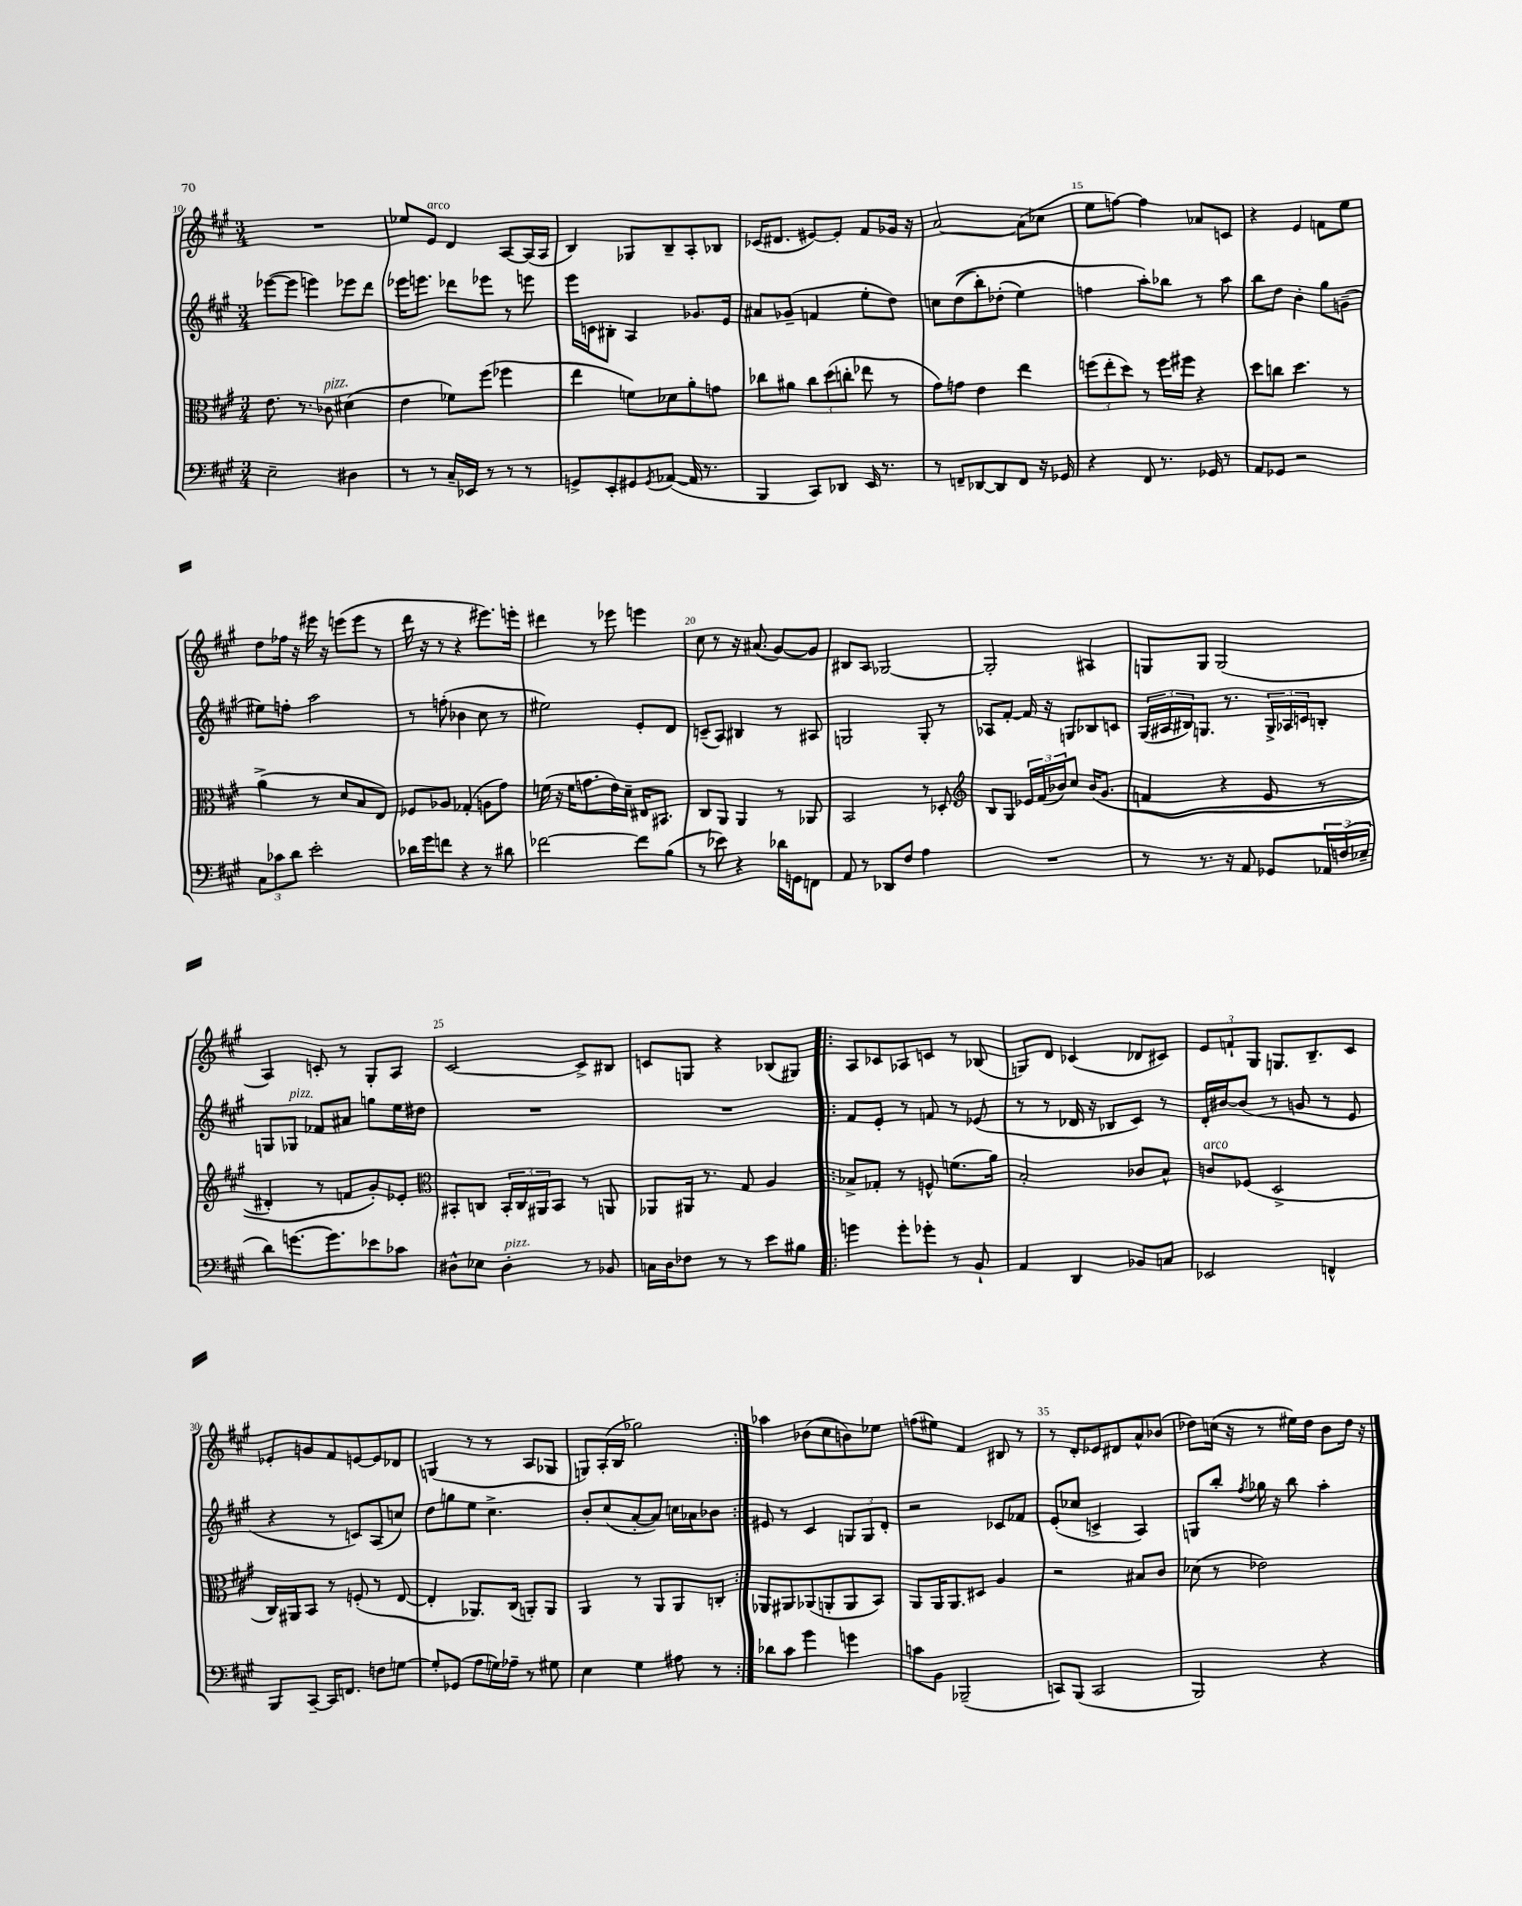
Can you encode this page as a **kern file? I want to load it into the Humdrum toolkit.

**kern	**kern	**kern	**kern
*staff4	*staff3	*staff2	*staff1
*clefF4	*clefC3	*clefG2	*clefG2
*k[f#c#g#]	*k[f#c#g#]	*k[f#c#g#]	*k[f#c#g#]
*M3/4	*M3/4	*M3/4	*M3/4
2E~	8.e	([8eee-	2.r
.	.	8eee-]	.
.	8.r	.	.
.	.	4eee)	.
.	8c-	.	.
4D#	(4d#	8eee-	.
.	.	8ddd	.
=	=	=	=
8r	4e	16eee-	8ee-
.	.	8.eee	.
8r	.	.	8e
16C#~	8f-)	8ddd-	4d
16EE-	.	.	.
8r	(8ff#	8eee-	.
8r	4ff-	8r	[8A
8r	.	8eee	(16A]
.	.	.	16A
=	=	=	=
8GG^	4ee	16eee	4B)
.	.	16c	.
8EE'	.	8B#'	.
8GG#	8f)	4A	8G-
8qGG#	.	.	.
([8AA-	8d-	.	8B~
16AA-]	8a'	8.g-	8A'
8.r	.	.	.
.	8g	.	8B-
.	.	16e	.
=	=	=	=
4BBB	8cc-	8a#	(16c-
.	.	.	8.d#
.	8a#	(8g-~	.
8CC#)	12cc-	4f	[8e#)
.	(12dd	.	.
8DD-	.	.	8e#']
.	12cc'	.	.
16EE	8ee-	8ee'	8f#
8.r	.	.	.
.	8r	8dd)	16g-
.	.	.	16r
=	=	=	=
8r	8g#)	8cc	[2a
8FF~	8g	&((8dd	.
[8DD-	4e	8bb')	.
8DD-]	.	(8dd-'	.
8FF	4ee	4ee)	(8a]
16r	.	.	8cc-
16GG-	.	.	.
=	=	=	=
4r	(12ff	4ff	8ee
.	12ee'	.	.
.	.	.	[8ff)
.	12dd)	.	.
8FF#	8r	8aa'&)	4ff]
8.r	16ff	8bb-	.
.	16ff#	.	.
.	4r	8r	8a-
16GG-	.	.	.
8r	.	8aa	8c
=	=	=	=
8AA	8dd	8bb	4r
8GG-	8cc	8dd	.
2r	4.dd	4b'	4e
.	.	8gg#	8f
.	8r	(8g~	8ee
=	=	=	=
12C#	(4a^	8ee#)	8dd
12c-	.	.	.
.	.	8ff'	16ff-
12d	.	.	.
.	.	.	16r
2e'	8r	2aa	16eee#
.	.	.	16r
.	8d	.	(8eee
.	8B	.	8eee
.	8E)	.	8r
=	=	=	=
16d-	8F-	8r	16ddd
16g#	.	.	16r
8f	8A-	(8ff'	8r
4r	(4G-'	4b-	4r
8r	8A	8cc#	8.eee#)
8d#	8g#)	8r	.
.	.	.	16eee'
=	=	=	=
[2f-	(16f	2ee#)	4ddd#
.	16r	.	.
.	16f	.	.
.	8.g	.	.
.	.	.	8r
.	16e)	.	8eee-
.	16d~	.	.
8f-]	16E#	8e'	4eee
.	8.BB#	.	.
(8B	.	8d	.
=	=	=	=
8r	8C#	(8c~	8cc#
8e-)	8AA	8A)	8r
4r	4AA	4B#	16r
.	.	.	(8.a#
16d-	8r	8r	[8g#)
16GG	.	.	.
8FF	8AA-	8A#	8g#]
=	=	=	=
8AA	2BB	2G	8B#
8r	.	.	8A
8DD-	.	.	[2G-
8F#	.	.	.
4A	8r	8G'	.
.	8D-'	8r	.
=	=	=	=
*	*clefG2	*	*
2.r	8B	8A-	2G-']
.	8G#	[8f#'	.
.	24e-	16f#]	.
.	(24f#	.	.
.	.	16r	.
.	24b-)	.	.
.	8cc#	8G	.
.	&(16b-	8B-	4A#
.	(8.g#	.	.
.	.	8c	.
=	=	=	=
8r	4f	(24G#	8G
.	.	24A#	.
.	.	24B#)	.
8.r	.	8.G	8G
.	4r	.	(2G
16r	.	8.r	.
8AA	.	.	.
8GG-	8e	24G^	.
.	.	24A-	.
.	.	24c	.
24AA-	8r	8B'	.
(24F	.	.	.
24E-~	.	.	.
=	=	=	=
8d)	4d#')	8G	4A)
[8.g	.	8G-	.
.	8r	8f-	8c'
8.g]	.	.	.
.	8f	8a#	8r
8e-	8g#'&)	8gg	8G#'
8c-	8e-'	16ee	8A
.	.	16dd#	.
=	=	=	=
*	*clefC3	*	*
8D#^^	8BB#'	2.r	[2c#
8E-	8C	.	.
4D#'	24BB#'	.	.
.	24C	.	.
.	24AA#	.	.
.	8BB#	.	.
8r	8r	.	8c#^]
8BB-	8AA	.	8B#
=	=	=	=
16C	8AA-	2.r	8c
16D	.	.	.
8F-	16AA#	.	8G
.	8.r	.	.
8r	.	.	4r
8r	8G#	.	.
8e	4A	.	(8B-
8B#	.	.	8G#)
=!|:	=!|:	=!|:	=!|:
4g	8B-^	8f#	8A
.	8G-'	8e'	8c-
8g'	8r	8r	8A-
8g-'	8F^^	8f	8c
8r	(8.f	8r	8r
8BB`	.	(8e-	(8B-
.	16a)	.	.
=	=	=	=
4AA	2B'	8r	8G)
.	.	8r	8d
4DD	.	16d-	(4c-
.	.	16r	.
.	.	8B-	.
8BB-	8c-	8c#)	8d-
8C	8B^^	8r	8c#)
=	=	=	=
2EE-	8c	16d'	12e
.	.	[16b#	.
.	.	.	12f`
.	(8F-	(8b#]	.
.	.	.	12G#
.	2D^	8r	8.G
.	.	8g	.
.	.	.	8.B~
4FF^^	.	8r	.
.	.	8e	8c#
=	=	=	=
8BBB	16C#)	4r	8e-'
.	16AA#	.	.
[8CC#~	8BB	.	8g
16CC#]	8r	8r	8f#
8.FF	.	.	.
.	(8F'	8c)	[8e
8F	8r	(8A	8e]
[8G	[8E	8cc)	8d-
=	=	=	=
8G']	4E']	8dd	(4G
(8GG-	.	8gg	.
8A	8.AA-)	8ee	8r
16G)	.	4.cc#^	8r
16A-~	(16C#	.	.
8r	8AA')	.	8A
8G#	8AA	.	8G-
=	=	=	=
4E	4AA	8b'	8G)
.	.	(8cc#	(16A'
.	.	.	16B
4G#	8r	[8a'	2gg-)
.	8AA	8a])	.
8A#	8AA	16cc	.
.	.	16a-	.
8r	8C'	8b-	.
=:|!	=:|!	=:|!	=:|!
8d-	8AA-	8e#	4aa-
8c#	8AA#	8r	.
4g#	(8AA-	4c#	(8b-
.	8AA'	.	8cc#
4g	8AA	12G	8b)
.	.	12G	.
.	8BB)	.	8ee-
.	.	12d'	.
=	=	=	=
8c	8AA	2r	(8ff
8BB	16AA	.	8ee#)
.	8.AA	.	.
(2BBB-~	.	.	4f#
.	8D#	.	.
.	4A	8c-	8B#
.	.	8f-	8r
=	=	=	=
8CC)	2r	(8e'	8r
(8BBB	.	8cc-	8d'
2CC	.	4c^	8e-
.	.	.	8d#
.	8B#	4A)	8a^^
.	8c#	.	(8b-
=	=	=	=
2BBB)	(8d-	8G	8dd-)
.	8r	8bb'	(16cc
.	.	.	16r
.	.	8qff#	.
.	2e-)	16gg-	8r
.	.	16r	.
.	.	8bb	16ee#)
.	.	.	16dd-
4r	.	4aa'	8b
.	.	.	16dd-
.	.	.	16r
==	==	==	==
*-	*-	*-	*-
